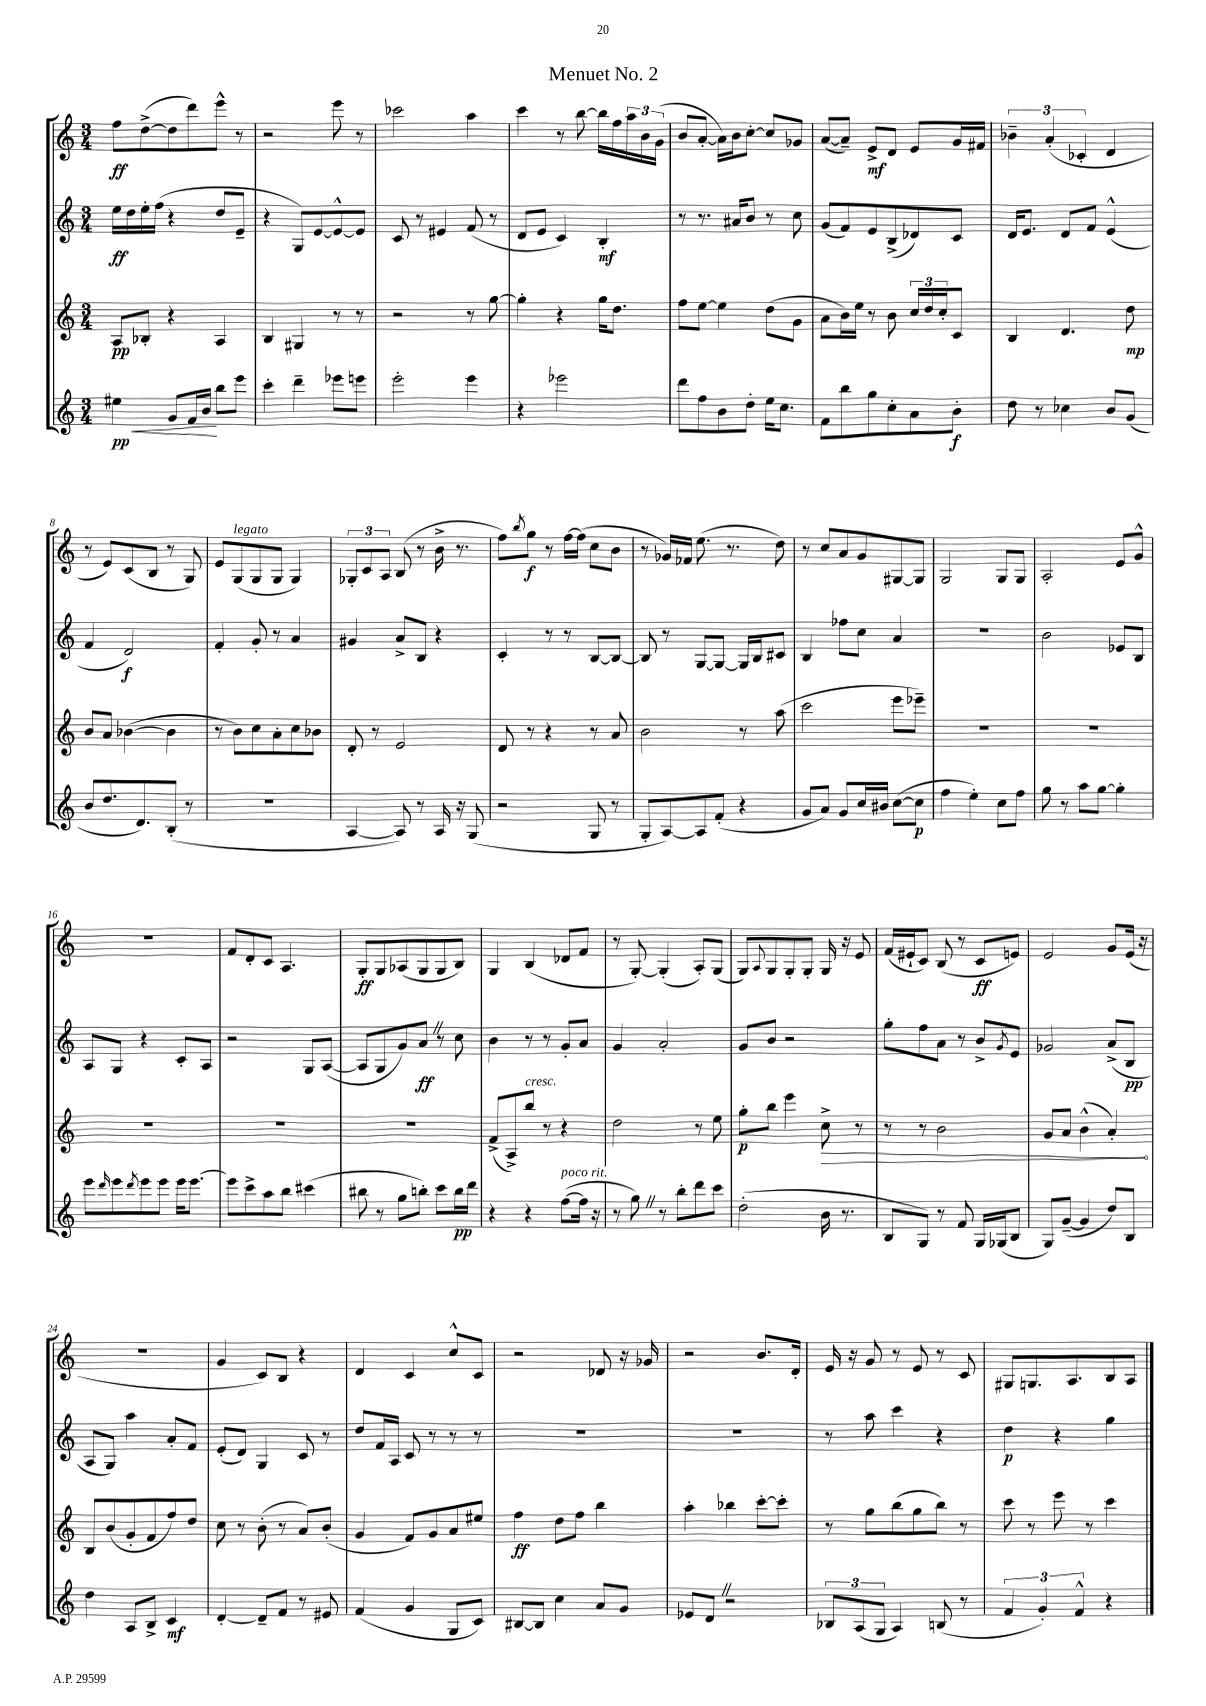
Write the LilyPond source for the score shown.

\header { title = "Menuet No. 2" }
<<
\new StaffGroup <<
\new Staff = "s0" {
    \clef treble \key c \major \numericTimeSignature \time 3/4
    f''8\ff d''8~->( d''8 d'''8) e'''8-^ r8 |
    r2 e'''8 r8 |
    ces'''2 a''4 |
    c'''4 r8 b''8~ b''16 f''16 \tuplet 3/2 { a''16 b'16 g'16( } |
    b'8 a'8~-. a'16) b'16 c''8~-. c''8 ges'8 |
    a'8~( a'8--) e'8->\mf d'8 e'8 g'16 fis'16 |
    \tuplet 3/2 { bes'4-- a'4-.( ces'4-. } d'4 |
    r8 e'8) c'8( b8 r8 g8) |
    e'8 g8^\markup { \italic "legato" }( g8 g8 g4) |
    \tuplet 3/2 { ges8-. c'8 a8 } b8( r8 b'16-> r8. |
    f''8) \acciaccatura { b''8 } g''8\f r8 f''16~ f''16( c''8 b'8 |
    r8 ges'16) fes'16 e''8.( r8. d''8) |
    r8 c''8 a'8 g'8 gis8~ gis8 |
    g2 g8 g8 |
    a2-. e'8 g'8-^ |
    R2. |
    f'8 d'8-. c'8 a4. |
    g8-.\ff g8 aes8( g8 g8 b8) |
    g4 b4( des'8 f'8 |
    r8 g8~-.) g4-.( a8-.) g8( |
    g8) \appoggiatura { a8 } g8 g8-. g8-. g16 r16 e'8 |
    f'16( eis'16-! c'8) b8( r8 c'8\ff e'8) |
    e'2 g'8 e'16( r16 |
    R2. |
    g'4 c'8) b8 r4 |
    d'4 c'4 c''8-^ c'8 |
    r2 des'8 r16 ges'16 |
    r2 b'8. d'16-. |
    e'16 r16 g'8 r8 e'8 r8 c'8 |
    gis8 g8. a8. b8 a8 \bar "|." |
}
\new Staff = "s1" {
    \clef treble \key c \major \numericTimeSignature \time 3/4
    e''16\ff d''16 e''16-. f''16( r4 d''8 e'8-- |
    r4 g8) e'8~ e'8~-^ e'8 |
    c'8 r8 eis'4 f'8( r8 |
    d'8 e'8 c'4) b4-.\mf |
    r8 r8. ais'16 b'8 r8 c''8 |
    g'8( f'8) e'8 b8->( des'8) c'8 |
    d'16 e'8. d'8 f'8 e'4-^( |
    f'4 d'2\f) |
    f'4-. g'8-. r8 a'4 |
    gis'4 a'8-> b8 r4 |
    c'4-. r8 r8 b8~ b8~ |
    b8 r8 g8~ g8~ g16 b16 cis'8 |
    b4 fes''8 c''8 a'4 |
    R2. |
    b'2 ees'8 b8 |
    a8 g8 r4 c'8-. a8 |
    r2 g8 a8~( |
    a8 g8 g'8) a'8\ff \once \override BreathingSign.text = \markup { \musicglyph "scripts.caesura.straight" } \breathe r8 c''8 |
    b'4 r8 r8 g'8-. a'8 |
    g'4 a'2-. |
    g'8 b'8 r2 |
    g''8-. f''8 a'8 r8 b'8-> \acciaccatura { g'8 } e'8 |
    ges'2 a'8->( b8\pp |
    a8 g8) a''4 a'8-. f'8 |
    e'8-.( d'8) g4 c'8 r8 |
    d''8 f'16 a16 c'8 r8 r8 r8 |
    R2. |
    R2. |
    r8 a''8 c'''4 r4 |
    d''4\p r4 g''4 \bar "|." |
}
\new Staff = "s2" {
    \clef treble \key c \major \numericTimeSignature \time 3/4
    a8\pp bes8-. r4 a4 |
    b4 gis4 r8 r8 |
    r2 r8 g''8~ |
    g''4-. r4 g''16 d''8. |
    f''8 e''8~ e''4 d''8( g'8 |
    a'8 b'16) e''16 r8 b'8 \tuplet 3/2 { c''16 d''16 c''16-. } c'8 |
    b4 d'4. d''8\mp |
    b'8 a'8 bes'4~( bes'4 |
    r8 b'8) c''8 a'8-. c''8 bes'8 |
    d'8-. r8 e'2 |
    d'8 r8 r4 r8 a'8 |
    b'2 r8 a''8( |
    c'''2 e'''8 ees'''8--) |
    R2. |
    R2. |
    R2. |
    R2. |
    R2. |
    f'8->( a8->) b''8^\markup { \italic "cresc." } r8 r4 |
    d''2 r8 e''8 |
    g''8-.\p b''8 e'''4 \once \override Hairpin.circled-tip = ##t c''8->\> r8 |
    r8 r8 b'2 |
    g'8 a'8 b'4-^( a'4-.\!) |
    b8 b'8( g'8-. f'8 f''8) d''8 |
    c''8 r8 b'8-.( r8 a'8) b'8-.( |
    g'4 f'8) g'8 a'8 eis''8 |
    f''4\ff d''8 f''8 b''4 |
    a''4-. bes''4 c'''8~-. c'''8-. |
    r8 g''8 b''8( g''8 b''8) r8 |
    c'''8 r8 e'''8 r8 c'''4 \bar "|." |
}
\new Staff = "s3" {
    \clef treble \key c \major \numericTimeSignature \time 3/4
    eis''4\pp\< g'8 f'16 b'16\! b''8 e'''8 |
    c'''4-. d'''4-- ees'''8 e'''8 |
    e'''2-. e'''4 |
    r4 ees'''2 |
    d'''8 f''8 b'8 d''8-. e''16 c''8. |
    f'8 b''8 g''8 c''8-. a'8 b'8-.\f |
    d''8 r8 ces''4 b'8 g'8( |
    b'8 d''8. d'8.) b8-.( r8 |
    R2. |
    a4~ a8) r8 a16 r16 g8( |
    r2 g8 r8 |
    g8-. a8~) a8 f'8-.( r4 |
    g'8 a'8) g'8 c''16 bis'16 c''8~( c''8\p |
    f''4 e''4-.) c''8 f''8 |
    g''8 r8 a''8 g''8~ g''4-. |
    e'''8 \grace { d'''16 } e'''8 \acciaccatura { d'''8 } e'''8 e'''8 e'''16 e'''8.~ |
    e'''8 c'''8-> a''8 b''8 cis'''4( |
    bis''8 r8 g''8 b''8-.) c'''8 b''16\pp d'''16 |
    r4 r4 f''8~^\markup { \italic "poco rit." }( f''16 r16 |
    r8 g''8) \once \override BreathingSign.text = \markup { \musicglyph "scripts.caesura.straight" } \breathe r8 b''8-. d'''8 c'''8 |
    d''2-.( b'16 r8. |
    b8 g8) r8 f'8 g16 ges16( b8 |
    g8) g'8~--( g'4 d''8) b8 |
    d''4 a8 b8-> c'4\mf |
    d'4~-. d'8-- f'8 r8 eis'8 |
    f'4( g'4 g8 c'8) |
    bis8~ bis8 c''4 a'8 g'8 |
    ees'8 d'8 \once \override BreathingSign.text = \markup { \musicglyph "scripts.caesura.straight" } \breathe r2 |
    \tuplet 3/2 { bes8 a8( g8 } a4) b8( r8 |
    \tuplet 3/2 { f'4 g'4-.) f'4-^ } r4 \bar "|." |
}
>>
>>
